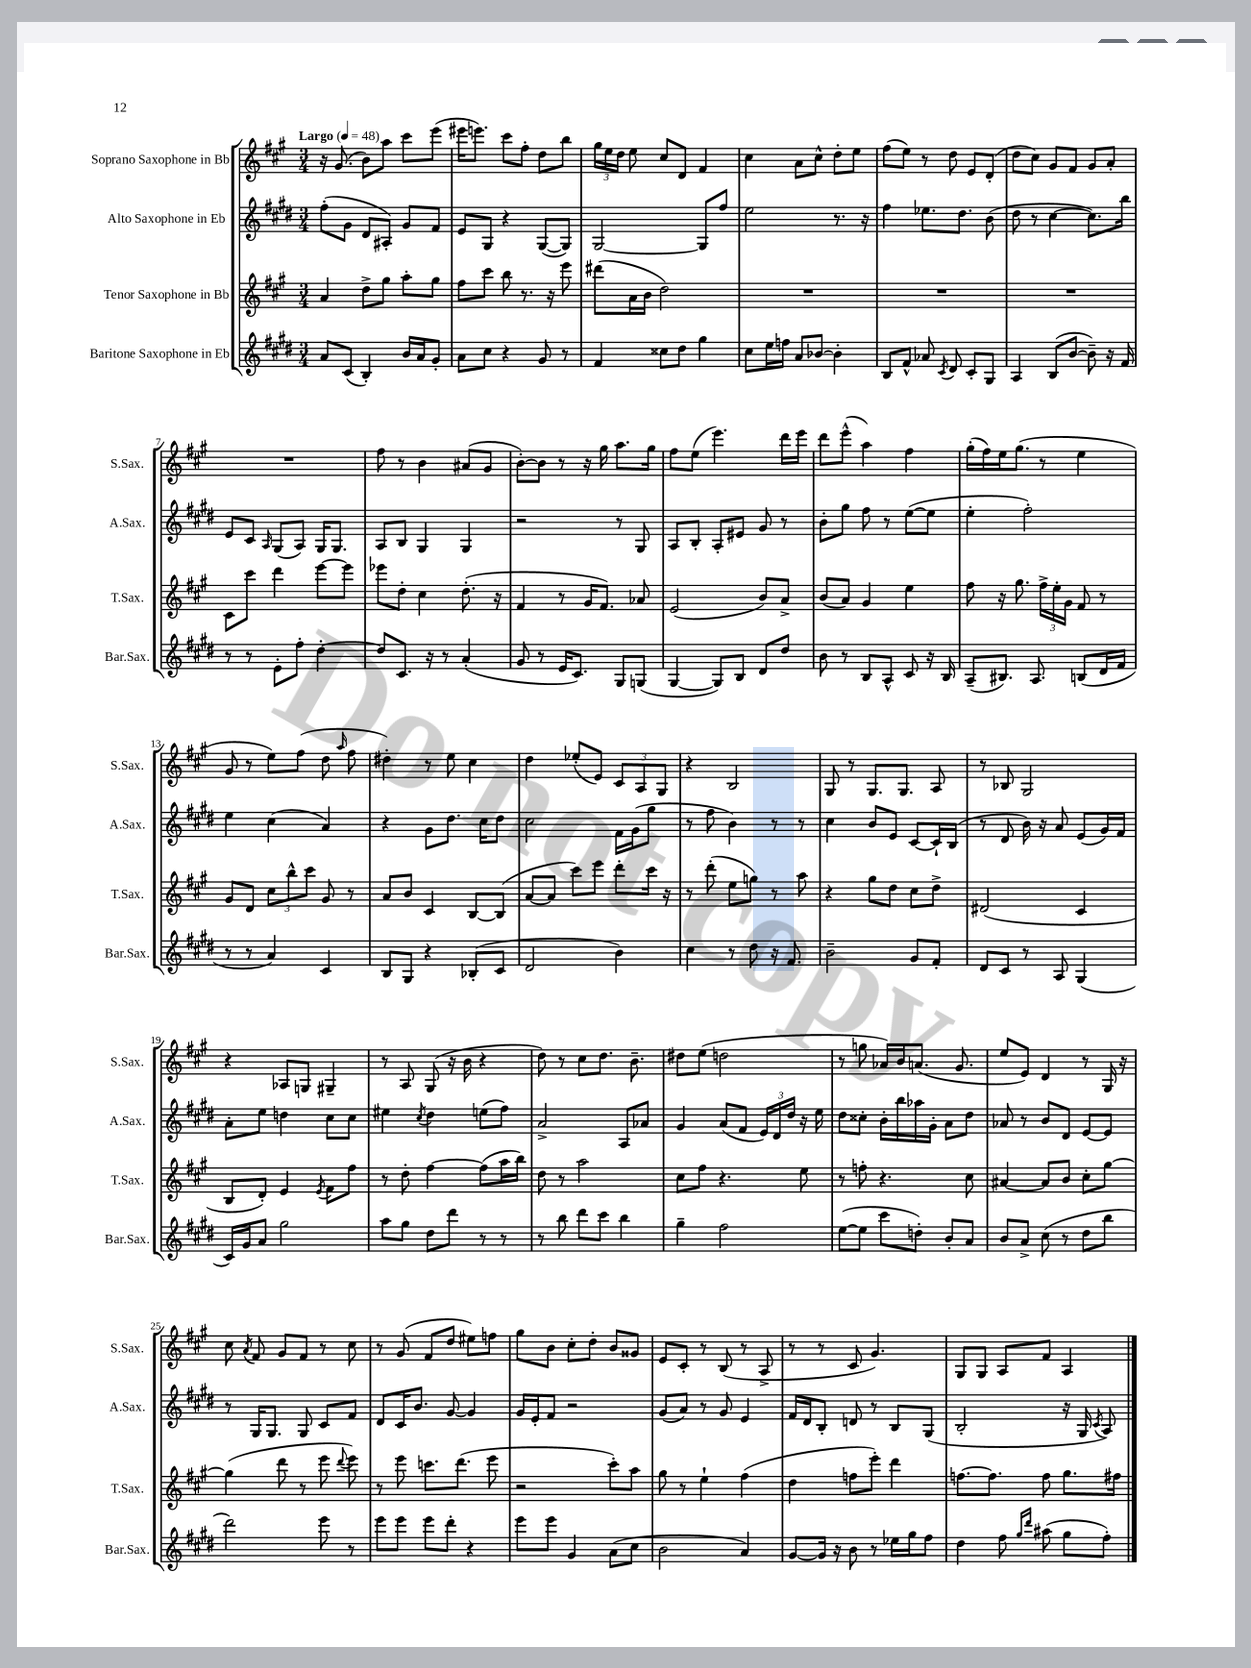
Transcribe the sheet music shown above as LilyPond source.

<<
\new StaffGroup <<
\new Staff = "s0" \with { instrumentName = "Soprano Saxophone in Bb" shortInstrumentName = "S.Sax." } {
    \clef treble \key a \major \numericTimeSignature \time 3/4 \tempo "Largo" 4 = 48
    \autoBeamOff r16 gis'8.( b'8[) a''8] cis'''8[ e'''8]( |
    eis'''16[ e'''8.]) cis'''8[ fis''8]-. d''8[ b''8] |
    \tuplet 3/2 { gis''16[ e''16 d''16] } e''8 cis''8[ d'8] fis'4 |
    cis''4 a'8[ cis''8]-^ d''8[-. e''8] |
    fis''8[( e''8]) r8 d''8 e'8[ d'8]-.( |
    d''8[ cis''8]) gis'8[ fis'8] gis'8[ a'8]-. |
    R2. |
    fis''8 r8 b'4 ais'8[( gis'8] |
    b'8[~-.) b'8] r8 r16 gis''16 a''8.[ gis''16] |
    fis''8[ e''8]( e'''4.) d'''16[ e'''16] |
    d'''8[ e'''8]-^( a''4) fis''4 |
    gis''16[-.( fis''16) e''16 gis''8.]( r8 e''4 |
    gis'8 r8 e''8[) fis''8]( d''8 \grace { a''16 } fis''8 |
    dis''4-.) r8 e''8 cis''4 |
    d''4 ees''8[-.( e'8]) \tuplet 3/2 { cis'8[ a8 gis8] } |
    r4 b2 |
    gis8 r8 gis8.[ gis8.] a8 |
    r8 bes8 gis2 |
    r4 aes8[ g8] gis4-- |
    r8 a8 gis8( r16 b'16 r4 |
    d''8) r8 cis''8[ d''8.] b'8.-- |
    dis''8[ e''8]( d''2 |
    r8 g''8 aes'16[) b'16 a'8.]( gis'8. |
    e''8[ e'8]) d'4 r8 gis16 r16 |
    cis''8 \acciaccatura { a'8 } fis'8 gis'8[ fis'8] r8 cis''8 |
    r8 gis'8( fis'8[ d''8] eis''8[) f''8] |
    gis''8[ b'8] cis''8[-. d''8]-. b'8[ gisis'8] |
    e'8[ cis'8]-. r8 b8( r8 a8-> |
    r8 r8 cis'8 gis'4.) |
    gis8[ gis8] a8[ fis'8] a4 \bar "|." |
}
\new Staff = "s1" \with { instrumentName = "Alto Saxophone in Eb" shortInstrumentName = "A.Sax." } {
    \clef treble \key e \major \numericTimeSignature \time 3/4
    \autoBeamOff fis''8[-.( gis'8] dis'8[ ais8]-.) gis'8[ fis'8] |
    e'8[ gis8] r4 gis8[~( gis8]) |
    gis2~ gis8[ fis''8] |
    e''2 r8. r16 |
    fis''4 ees''8.[ dis''8.] b'8( |
    dis''8 r8 cis''4~ cis''8.[) b''16] |
    e'8[ cis'8] \grace { a16 } gis8[( a8]) gis16[ gis8.] |
    a8[ b8] gis4 gis4 |
    r2 r8 gis8 |
    a8[ b8]-. a8[-. eis'8] gis'8 r8 |
    b'8[-. gis''8] fis''8 r8 e''8[~( e''8] |
    e''4-. fis''2-.) |
    e''4 cis''4( a'4) |
    r4 gis'8[ dis''8.] cis''16[ dis''8] |
    cis''2 fis'16[ gis'16( gis''8] |
    r8 fis''8 b'4) r8 r8 |
    cis''4 b'8[ e'8] cis'8[~ cis'16-! b16]( |
    r8 dis'8 b'16) r16 a'8 e'8[( gis'16) fis'16] |
    a'8[-. e''8] d''4 cis''8[ cis''8] |
    eis''4 \acciaccatura { cis''8 } dis''4 e''8[( fis''8]) |
    a'2-> a8[ aes'8] |
    gis'4 a'8[( fis'8] \tuplet 3/2 { e'16[) dis'16 dis''16] } r16 e''16 |
    dis''8[ cisis''8]-. b'16[-. b''16 aes''16 gis'16]-. a'8[ dis''8] |
    aes'8 r8 b'8[ dis'8] e'8[~ e'8] |
    r8 gis16[ gis8.] gis8 cis'8[ fis'8] |
    dis'8[ cis'16 b'8.] gis'8~ gis'4 |
    gis'16[ e'16-. fis'8] r2 |
    gis'8[( a'8]) r8 gis'8 e'4 |
    fis'16[ dis'16 b8]-. d'8 r8 b8[ gis8]( |
    b2-. r16 gis16 \acciaccatura { cis'8 } a8) \bar "|." |
}
\new Staff = "s2" \with { instrumentName = "Tenor Saxophone in Bb" shortInstrumentName = "T.Sax." } {
    \clef treble \key a \major \numericTimeSignature \time 3/4
    \autoBeamOff a'4 d''8[-> gis''8] a''8[-. gis''8] |
    fis''8[ cis'''8] b''8 r8. r16 e'''8 |
    dis'''8[( a'16 b'16] d''2) |
    R2. |
    R2. |
    R2. |
    cis'8[ cis'''8] d'''4 e'''8[~ e'''8] |
    ees'''8[ d''8]-. cis''4 d''8.-.( r16 |
    fis'4 r8 gis'16[ fis'8.]) aes'8 |
    e'2( b'8[) a'8]-> |
    b'8[( a'8]) gis'4 e''4 |
    fis''8 r16 gis''8. \tuplet 3/2 { fis''16[-> e''16-. gis'16] } fis'8 r8 |
    gis'8[ d'8] \tuplet 3/2 { cis''8[ b''8-^ cis'''8] } gis'8 r8 |
    a'8[ b'8] cis'4 b8[~ b8]( |
    a'8[~ a'8] cis'''8[) e'''8] d'''8[-. cis'''16] r16 |
    r8 d'''8-.( e''8[ g''8]) r8 a''8 |
    r4 gis''8[ d''8] cis''8[ d''8]-> |
    dis'2( cis'4 |
    b8[ d'8]-.) e'4 \acciaccatura { e'8 } fis'8[ fis''8] |
    r8 d''8-. fis''4~ fis''8[( a''16 b''16]) |
    d''8 r8 a''2 |
    cis''8[ fis''8] r4. e''8 |
    r8 f''8-. r4. cis''8 |
    ais'4~ ais'8[ b'8] cis''8[-. gis''8]~ |
    gis''4( d'''8 r8 e'''8 \appoggiatura { d'''8 } e'''8) |
    r8 e'''8 c'''8.[ d'''8.]( e'''8 |
    r2 cis'''8[-.) a''8] |
    gis''8 r8 e''4-! fis''4( |
    d''4 f''8[ e'''8]-.) d'''4 |
    f''8.[~ f''8.] f''8 gis''8.[ fis''16] \bar "|." |
}
\new Staff = "s3" \with { instrumentName = "Baritone Saxophone in Eb" shortInstrumentName = "Bar.Sax." } {
    \clef treble \key e \major \numericTimeSignature \time 3/4
    \autoBeamOff a'8[ cis'8]( b4-.) b'16[ a'16 gis'8]-. |
    a'8[ cis''8] r4 gis'8 r8 |
    fis'4 cisis''8[ dis''8] gis''4 |
    cis''8[ e''16 f''16] a'8[ bes'8]~ bes'4-. |
    b8[ fis'8]-^ aes'8 \acciaccatura { cis'8 } dis'8 cis'8[-. gis8] |
    a4 b8[( b'8]~ b'8--) r16 fis'16 |
    r8 r8 e'8[-. fis''8]-. dis''4~-. |
    dis''8[ cis'8.] r16 r8 a'4-.( |
    gis'8 r8 e'16[ cis'8.]) gis8[ g8]( |
    gis4~ gis8[) b8] dis'8[ dis''8] |
    b'8 r8 b8[ a8]-^ cis'8 r16 b16 |
    a8[--( bis8.]) a8. b8[( dis'16 fis'16] |
    r8 r8 a'4) cis'4 |
    b8[ gis8] r4 bes8[-.( cis'8] |
    dis'2 b'4) |
    cis''4 r8 dis''8 r16 fis'8. |
    b'2-- gis'8[ fis'8]-. |
    dis'8[ cis'8] r8 a8 gis4( |
    cis'16[) gis'16 a'8] gis''2 |
    a''8[ gis''8] dis''8[ dis'''8] r8 r8 |
    r8 b''8 dis'''8[ cis'''8] b''4 |
    gis''4-- fis''2 |
    e''8[~( e''8] cis'''8[ d''8]-.) b'8[-. a'8] |
    b'8[ a'8]-> cis''8( r8 dis''8[ b''8] |
    dis'''2) e'''8 r8 |
    e'''8[ e'''8] e'''8[ dis'''8]-. r4 |
    e'''8[ e'''8] gis'4 a'8[( cis''8] |
    b'2 a'4) |
    gis'8[~ gis'16] r16 b'8 r8 ees''16[ gis''16 fis''8] |
    dis''4 fis''8 \grace { gis''16[ dis'''16] } ais''8( gis''8[ fis''8]-.) \bar "|." |
}
>>
>>
